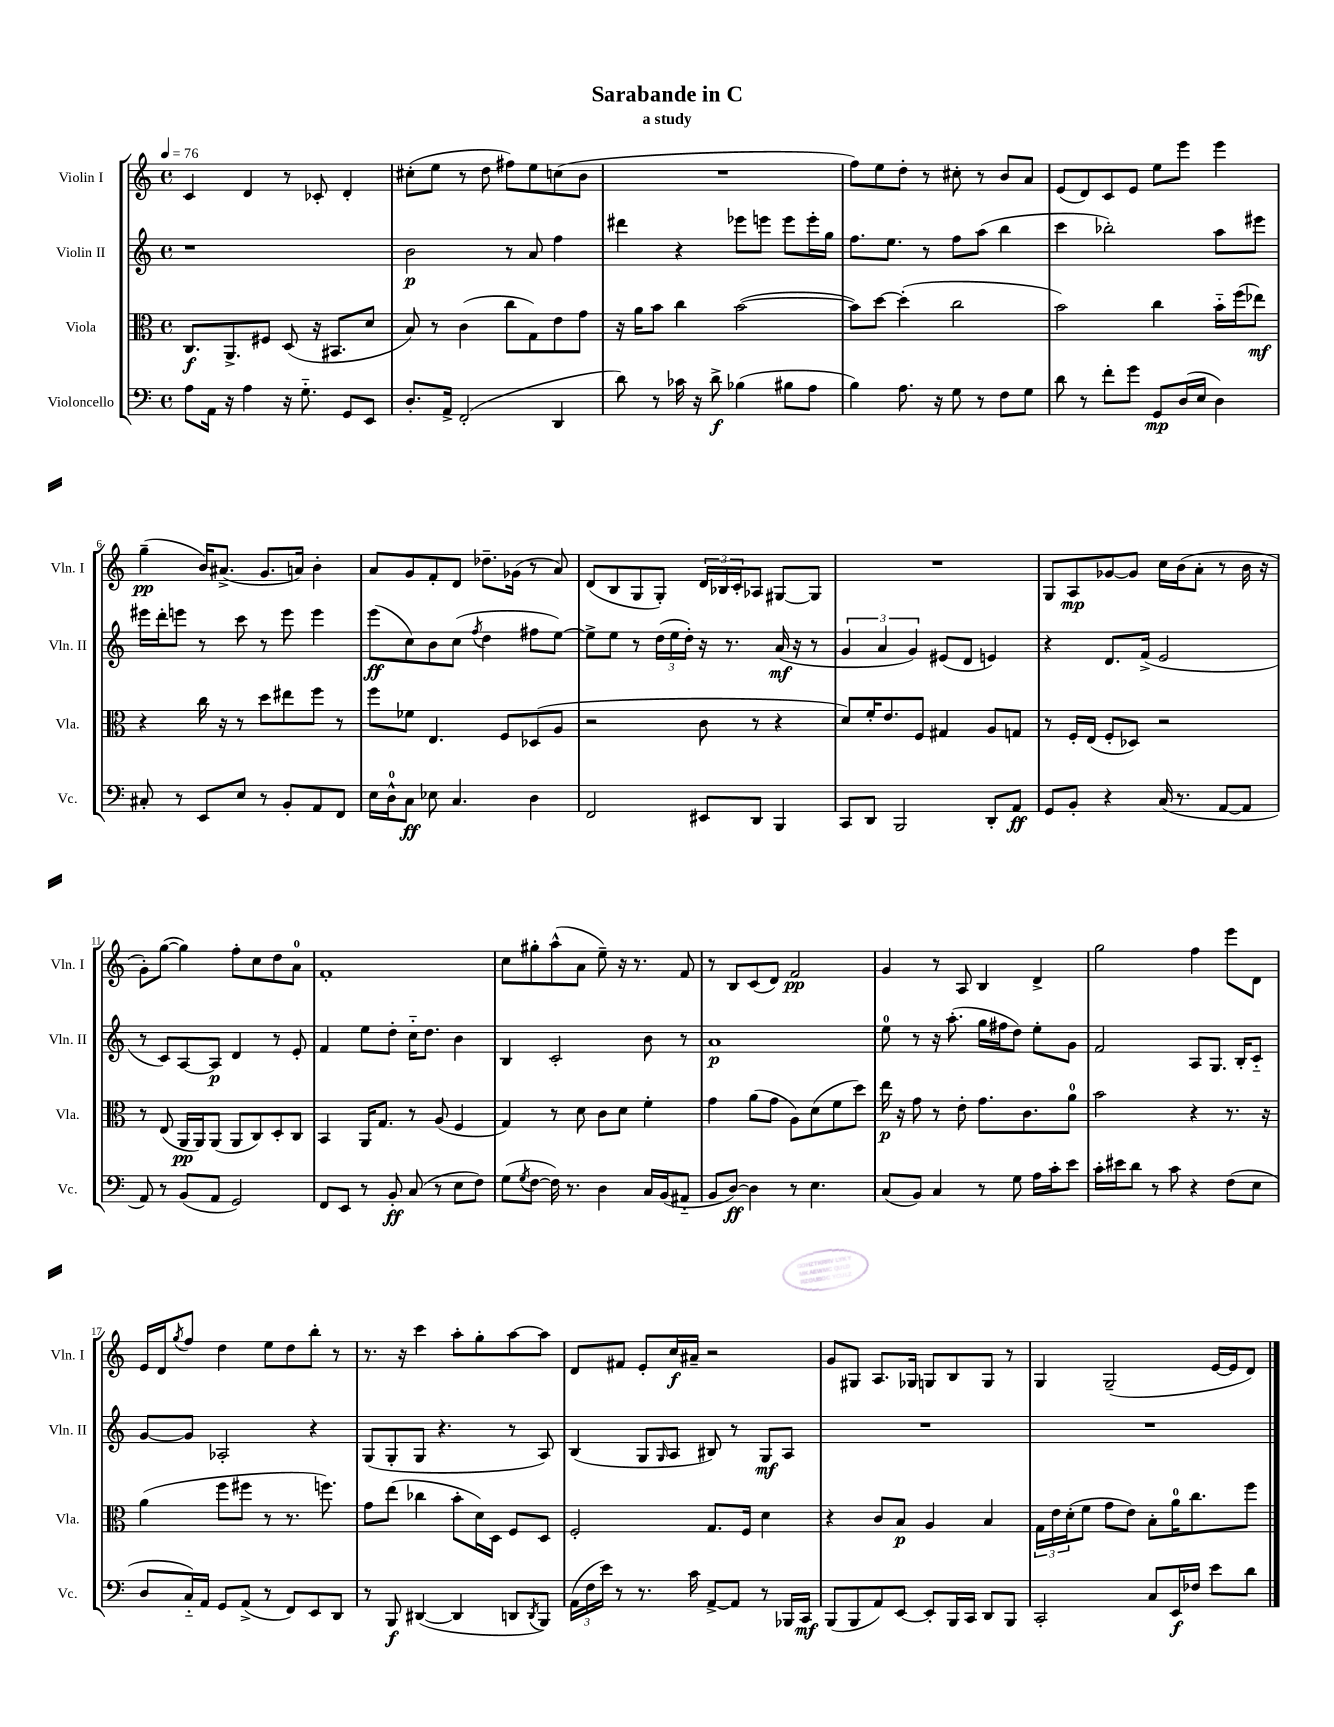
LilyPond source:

\header { title = "Sarabande in C" subtitle = "a study" }
<<
\new StaffGroup <<
\new Staff = "s0" \with { instrumentName = "Violin I" shortInstrumentName = "Vln. I" } {
    \clef treble \key c \major \defaultTimeSignature \time 4/4 \tempo 4 = 76
    c'4 d'4 r8 ces'8-. d'4-. |
    cis''8-.( e''8 r8 d''8 fis''8) e''8 c''8( b'8 |
    R1 |
    f''8) e''8 d''8-. r8 cis''8-. r8 b'8 a'8 |
    e'8( d'8) c'8 e'8 e''8 e'''8 e'''4 |
    g''4--\pp( b'16) ais'8.->( g'8. a'16) b'4-. |
    a'8 g'8 f'8-. d'8 des''8.-- ges'16( r8 a'8) |
    d'8( b8 g8 g8-.) \tuplet 3/2 { d'16 bes16 c'16-. } aes8 gis8~ gis8 |
    R1 |
    g8 a8\mp ges'8~ ges'8 c''16 b'16( a'8-. r8 b'16 r16 |
    g'8-.) g''8~( g''4) f''8-. c''8 d''8 a'8-0 |
    f'1-. |
    c''8 gis''8-. a''8-^( a'8 e''8--) r16 r8. f'8 |
    r8 b8 c'8( d'8) f'2\pp |
    g'4 r8 a8 b4 d'4-> |
    g''2 f''4 e'''8 d'8 |
    e'16 d'16 \acciaccatura { g''8 } f''8 d''4 e''8 d''8 b''8-. r8 |
    r8. r16 c'''4 a''8-. g''8-. a''8~ a''8 |
    d'8 fis'8 e'8-. c''16\f ais'16-- r2 |
    g'8 gis8 a8. ges16 g8 b8 g8 r8 |
    g4 g2--( e'16~ e'16 d'8) \bar "|." |
}
\new Staff = "s1" \with { instrumentName = "Violin II" shortInstrumentName = "Vln. II" } {
    \clef treble \key c \major \defaultTimeSignature \time 4/4
    r1 |
    b'2\p r8 a'8 f''4 |
    dis'''4 r4 ees'''8 e'''8 e'''8 e'''16-. g''16 |
    f''8. e''8. r8 f''8 a''8( b''4 |
    c'''4 bes''2-.) a''8 eis'''8 |
    eis'''16 d'''16-. e'''8 r8 c'''8 r8 e'''8 e'''4 |
    e'''8\ff( c''8) b'8 c''8( \acciaccatura { f''8 } d''4 fis''8 e''8~) |
    e''8-> e''8 r8 \tuplet 3/2 { d''16( e''16 d''16-.) } r16 r8. a'16\mf( r16 r8 |
    \tuplet 3/2 { g'4 a'4 g'4) } eis'8( d'8 e'4) |
    r4 d'8. f'16->( e'2 |
    r8 c'8) a8~ a8\p d'4 r8 e'8-. |
    f'4 e''8 d''8-. c''16-_ d''8. b'4 |
    b4 c'2-. b'8 r8 |
    a'1\p |
    e''8-0 r8 r16 a''8.-.( g''16 fis''16 d''8) e''8-. g'8 |
    f'2 a8 g8. b16-. c'8-_ |
    g'8~ g'8 aes2-. r4 |
    g8( g8-. g8 r4. r8 a8) |
    b4( g8 \grace { g16 } a8 bis8) r8 g8\mf a8 |
    R1 |
    R1 \bar "|." |
}
\new Staff = "s2" \with { instrumentName = "Viola" shortInstrumentName = "Vla." } {
    \clef alto \key c \major \defaultTimeSignature \time 4/4
    c8.\f a,8.-> fis8 d8( r16 bis,8. d'8 |
    b8) r8 c'4( c''8 g8) e'8 g'8 |
    r16 a'16 b'8 c''4 b'2~( |
    b'8) d''8~ d''4-.( c''2 |
    b'2) c''4 b'16-_ f''16( ees''8\mf) |
    r4 c''16 r16 r8 d''8 eis''8 f''8 r8 |
    f''8 fes'8 e4. f8 des8( a8 |
    r2 c'8 r8 r4 |
    d'8) f'16-. e'8. f8 gis4 a8 g8 |
    r8 f16-. e16( f8-. des8) r2 |
    r8 e8( a,16\pp a,16) a,8( a,8 c8) d8-. c8 |
    b,4 a,16 g8. r8 a8( f4 |
    g4) r8 d'8 c'8 d'8 f'4-. |
    g'4 a'8( g'8 a8) d'8( f'8 d''8) |
    e''16\p r16 g'8 r8 e'8-. g'8. c'8. a'8-0 |
    b'2 r4 r8. r16 |
    a'4( f''8 fis''8 r8 r8. f''8.) |
    g'8 e''8( ces''4 b'8-. d'16) d16 f8 d8 |
    f2-. g8. f16 d'4 |
    r4 c'8 b8\p a4 b4 |
    \tuplet 3/2 { g16 e'16 d'16-.( } f'8 g'8 e'8) b8-. a'16-0 c''8. f''8 \bar "|." |
}
\new Staff = "s3" \with { instrumentName = "Violoncello" shortInstrumentName = "Vc." } {
    \clef bass \key c \major \defaultTimeSignature \time 4/4
    a8 a,16 r16 a4 r16 g8.-_ g,8 e,8 |
    d8.-. a,16-> f,2-.( d,4 |
    d'8) r8 ces'16 r16 d'8->\f bes4( bis8 a8 |
    b4) a8. r16 g8 r8 f8 g8 |
    d'8 r8 f'8-. g'8 g,8\mp d16( e16 d4) |
    cis8-. r8 e,8 e8 r8 b,8-. a,8 f,8 |
    e16 d16-0-^ c8\ff ees8 c4. d4 |
    f,2 eis,8 d,8 b,,4 |
    c,8 d,8 b,,2 d,8-. a,8\ff |
    g,8 b,8-. r4 c16( r8. a,8~ a,8 |
    a,8) r8 b,8( a,8 g,2) |
    f,8 e,8 r8 b,8-.\ff c8( r8 e8 f8) |
    g8( \acciaccatura { g8 } f8~ f16) r8. d4 c16 b,16( ais,8-_ |
    b,8 d8~\ff) d4 r8 e4. |
    c8( b,8) c4 r8 g8 a16 c'16-. e'8 |
    c'16-. eis'16 d'8 r8 c'8 r4 f8( e8 |
    d8 c16-_) a,16 g,8 a,8->( r8 f,8) e,8 d,8 |
    r8 b,,8\f dis,4~( dis,4 d,8 \acciaccatura { d,8 } b,,8) |
    \tuplet 3/2 { a,16( f16 e'16) } r8 r8. c'16 a,8~-> a,8 r8 bes,,16 c,16\mf |
    b,,8( b,,8 a,8) e,8~ e,8-. b,,16 c,16 d,8 b,,8 |
    c,2-. c8 e,16\f fes16 e'8 d'8 \bar "|." |
}
>>
>>
